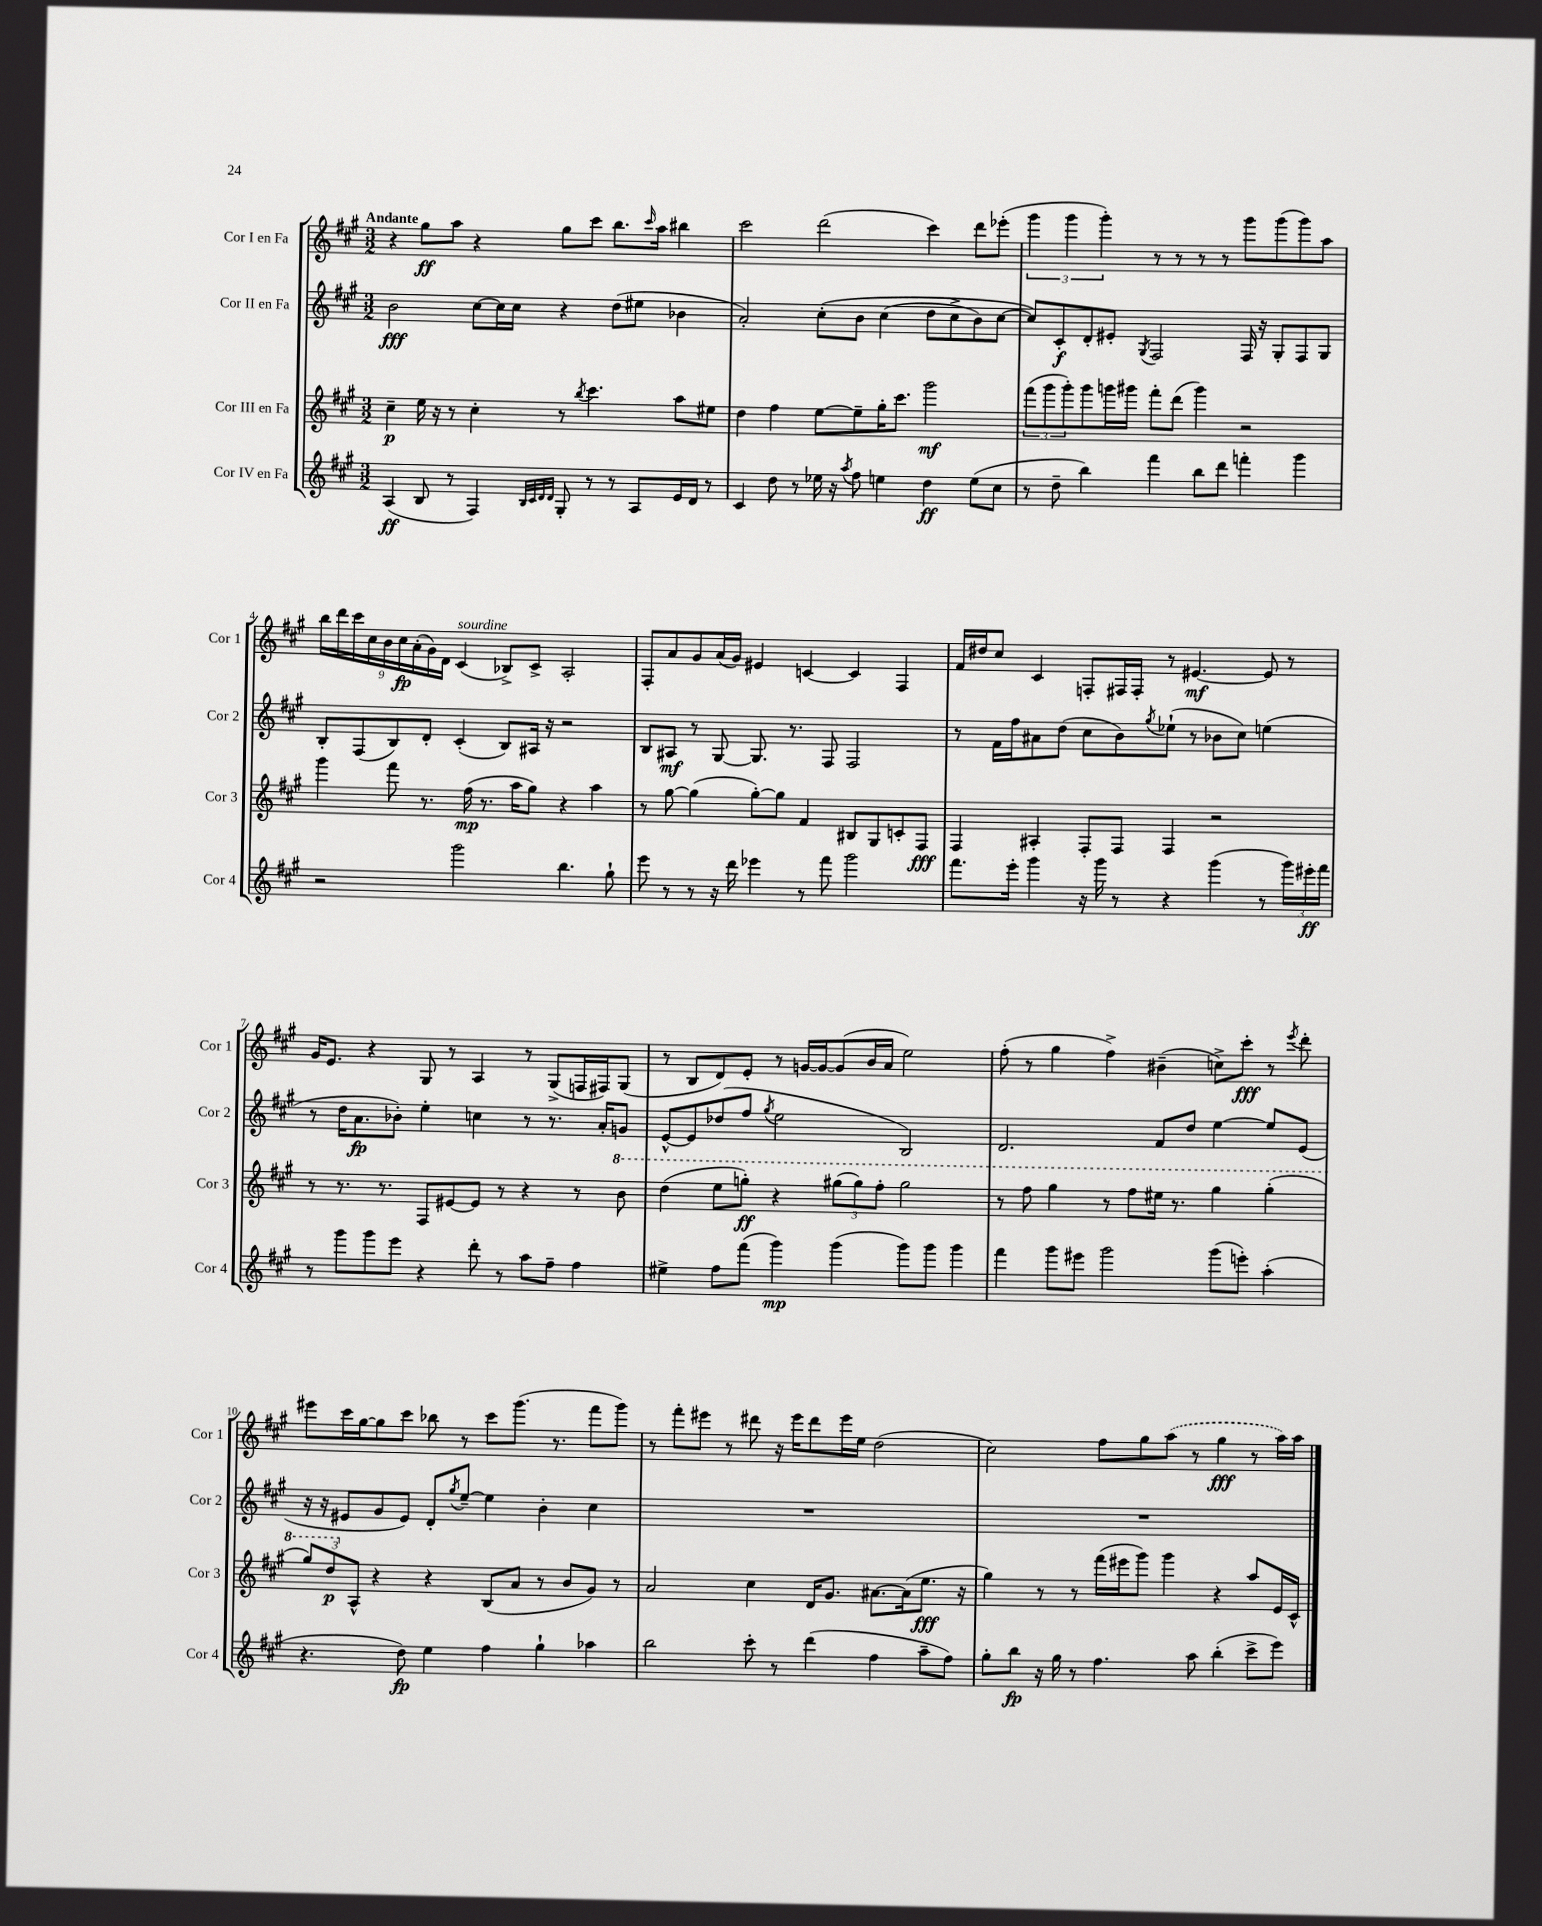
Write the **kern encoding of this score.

**kern	**kern	**kern	**kern
*staff4	*staff3	*staff2	*staff1
*clefG2	*clefG2	*clefG2	*clefG2
*k[f#c#g#]	*k[f#c#g#]	*k[f#c#g#]	*k[f#c#g#]
*M3/2	*M3/2	*M3/2	*M3/2
(4A/	4cc#~\	2b\	4r
8B/	16ee\	.	8gg#\L
.	16r	.	.
8r	8r	.	8aa\J
4F#/)	4cc#'\	[8cc#\L	4r
.	.	16cc#\]L	.
.	.	16cc#\JJ	.
32qqB/LLL	.	.	.
32qqc#/	.	.	.
32qqd/	.	.	.
32qqd/JJJ	.	.	.
8G#'/	8r	4r	8gg#\L
.	8qbb/	.	.
8r	4.ccc#\	.	8ccc#\J
8r	.	(8dd\L	8.bb\L
8A/L	.	8ee#\J	.
.	.	.	16qqccc#/
.	.	.	16aa\Jk
16e/L	8aa\L	4b-\	4bb#\
16d/JJ	.	.	.
8r	8ee#\J	.	.
=	=	=	=
4c#/	4dd\	2a'/)	2ccc#\
8dd\	4ff#\	.	.
8r	.	.	.
16ee-\	[8ee\L	&(8cc#'\L	(2ddd\
16r	.	.	.
8qaa/	.	.	.
8ff#\	8ee~\]	8b\J	.
4ee\	16gg#'\K	(4cc#\	.
.	8.ccc#\J	.	.
4dd\	2ggg#\	8dd\L	4ccc#\)
.	.	8cc#^\	.
(8ee\L	.	8b\)	8ddd\L
8cc#\J	.	[8cc#\J	(8eee-'\J
=	=	=	=
8r	(12fff#\L	8cc#/]L&)	6ggg#\
.	12ggg#\	.	.
8dd~\	.	8c#'/	.
.	12ggg#'\)	.	6ggg#\
4bb\)	8ggg#\	8d'/	.
.	.	.	6ggg#'\)
.	16ggg\L	8e#'/J	.
.	16ggg#\JJ	.	.
.	.	8qG#/	.
4fff#\	8fff#'\L	2F#/	8r
.	(8ddd\J	.	8r
8bb\L	4ggg#\)	.	8r
8ddd\J	.	.	8r
4fff'\	2r	16F#/	8ggg#\L
.	.	16r	.
.	.	8G#'/L	(8ggg#\
4ggg#\	.	8F#/	8ggg#\)
.	.	8G#/J	8aa\J
=	=	=	=
2r	4ggg#\	8B'/L	18bb\LL
.	.	.	18ddd\
.	.	.	18ccc#\
.	.	(8F#/	.
.	.	.	18cc#\
.	.	.	18b\
.	8fff#\	8B/)	.
.	.	.	18cc#\
.	.	.	(18a'\
.	8.r	8d'/J	.
.	.	.	18g#\)
.	.	.	18d\JJ
2ggg#\	.	(4c#'/	(4c#/
.	(16ff#\	.	.
.	8.r	.	.
.	.	8B/L)	8B-^/L)
.	16aa\LK	.	.
.	8gg#\J)	16A#/Jk	8c#^/J
.	.	16r	.
4.bb\	4r	2r	2A'/
.	4aa\	.	.
8gg#`\	.	.	.
=	=	=	=
8eee\	8r	8B/L	8F#'/L
8r	[8gg#\	8A#/J	8a/
8r	(4gg#\]	8r	8g#/
16r	.	[8G#/	(16a/L
16ddd\	.	.	16g#/JJ)
4eee-\	[8gg#'\L)	8.G#/]	4e#/
.	8gg#\]J	.	.
.	.	8.r	.
8r	4f#/	.	[4c/
8fff#\	.	8F#/	.
2ggg#\	8B#/L	2F#/	4c/]
.	8G#/	.	.
.	8c'/	.	4F#/
.	8F#/J	.	.
=	=	=	=
8.fff#\L	4F#/	8r	16f#/LL
.	.	.	16dd#/J
.	.	16f#\LL	8cc#/J
16eee'\Jk	.	16ff#\J	.
4ggg#\	4A#'/	8a#\	4c#/
.	.	(8dd\J	.
16r	8F#'/L	8cc#\L	8F'/L
16ggg#\	.	.	.
8r	8F#/J	8b\)	16F#/L
.	.	.	16F#'/JJ
.	.	8qgg#/	.
4r	4F#/	(8ee-`\J	8r
.	.	8r	[4.e#/
(4ggg#\	2r	8b-\L	.
.	.	8cc#\J)	.
8r	.	(4ee\	8e#/]
24ggg#\LL)	.	.	8r
24eee#'\	.	.	.
24fff#\JJ	.	.	.
=	=	=	=
8r	8r	8r	16g#/LK
.	.	.	8.e/J
8ggg#\L	8.r	16dd\LK	.
.	.	8.a\	.
8ggg#\	.	.	4r
.	8.r	.	.
8eee\J	.	8b-'\J)	.
4r	8F#/L	4ee'\	8G#/
.	[8e#/	.	8r
8ddd'\	8e#/]J	4cc\	4A/
8r	8r	.	.
8aa\L	4r	8r	8r
8ff#~\J	.	8.r	(8G#^/L
4ff#\	8r	.	16F/L
.	.	16a'/LK	16F#/J)
.	8bb\	8g/J	(8G#/J
=	=	=	=
4ee#^\	(4ddd\	[8e^^/L	8r
.	.	8e/]	8B/L
8ff#\L	8eee\L	(8dd-/	8d/)
(8fff#\J	8ggg'\J)	8ff#/J	8e'/J
.	.	8qgg#/	.
4ggg#\)	4r	2ee\	8r
.	.	.	[16g/LL
.	.	.	16g/_J
(4ggg#\	(12ggg#\L	.	(8g/]
.	12ggg#\)	.	.
.	.	.	16b/L
.	12fff#'\J	.	.
.	.	.	16a/JJ
8ggg#\L)	2ggg#\	2B/)	2ee\)
8ggg#\J	.	.	.
4ggg#\	.	.	.
=	=	=	=
4fff#\	8r	2.d/	(8ff#'\
.	8fff#\	.	8r
8ggg#\L	4ggg#\	.	4gg#\
8eee#\J	.	.	.
2ggg#\	8r	.	4ff#^\)
.	8fff#\L	.	.
.	16eee#\Jk	8f#/L	(4b#~\
.	8.r	.	.
.	.	8dd/J	.
(8ggg#\L	4ggg#\	[4ee\	8cc^\L)
8eee'\J)	.	.	8ccc#'\J
(4aa'\	(4ggg#'\	8ee/]L	8r
.	.	.	8qeee/
.	.	(8e/J	8ddd'\
=	=	=	=
4.r	12ggg#/L)	16r	8eee#\L
.	.	16r	.
.	12ddd/	.	.
.	.	8e#/L	16ccc#\L
.	12A^^/J	.	.
.	.	.	[16gg#\J
.	4r	8g#/	8gg#\]
8dd\)	.	8e#/J)	8ccc#\J
4ee\	4r	8d'/L	8bb-\
.	.	8qgg#/	.
.	.	[8ee~/J	8r
4ff#\	(8B/L	4ee\]	8ccc#\L
.	8a/J	.	(8.ggg#\J
4gg#`\	8r	4b'\	.
.	.	.	8.r
.	8b/L	.	.
4aa-\	8g#/J)	4cc#\	8fff#\L
.	8r	.	8ggg#\J)
=	=	=	=
2bb\	2a/	1.r	8r
.	.	.	8fff#'\L
.	.	.	8eee#\J
.	.	.	8r
8ccc#'\	4cc#\	.	8ddd#\
8r	.	.	16r
.	.	.	16eee#\LK
(4ddd\	16d/LK	.	8ddd#\
.	8.g#/J	.	.
.	.	.	16eee#\L
.	.	.	16ee\JJ
4ff#\	[8.a#\L	.	(2dd\
.	(16a#\]k	.	.
8aa~\L	8.ee\J	.	.
8ff#\J)	.	.	.
.	16r	.	.
=	=	=	=
8gg#'\L	4gg#\)	1.r	2cc#\)
8bb\J	.	.	.
16r	8r	.	.
16gg#\	.	.	.
8r	8r	.	.
4.ff#\	(16fff#\LL	.	8ff#\L
.	16eee#\J	.	.
.	8ggg#\J)	.	8gg#\
.	4ggg#\	.	(8aa\J
8aa\	.	.	8r
(4bb'\	4r	.	4gg#\
8ccc#^\L	8aa/L	.	8r
8eee\J)	16e/L	.	16aa\LL)
.	16c#^^/JJ	.	16aa\JJ
==	==	==	==
*-	*-	*-	*-
